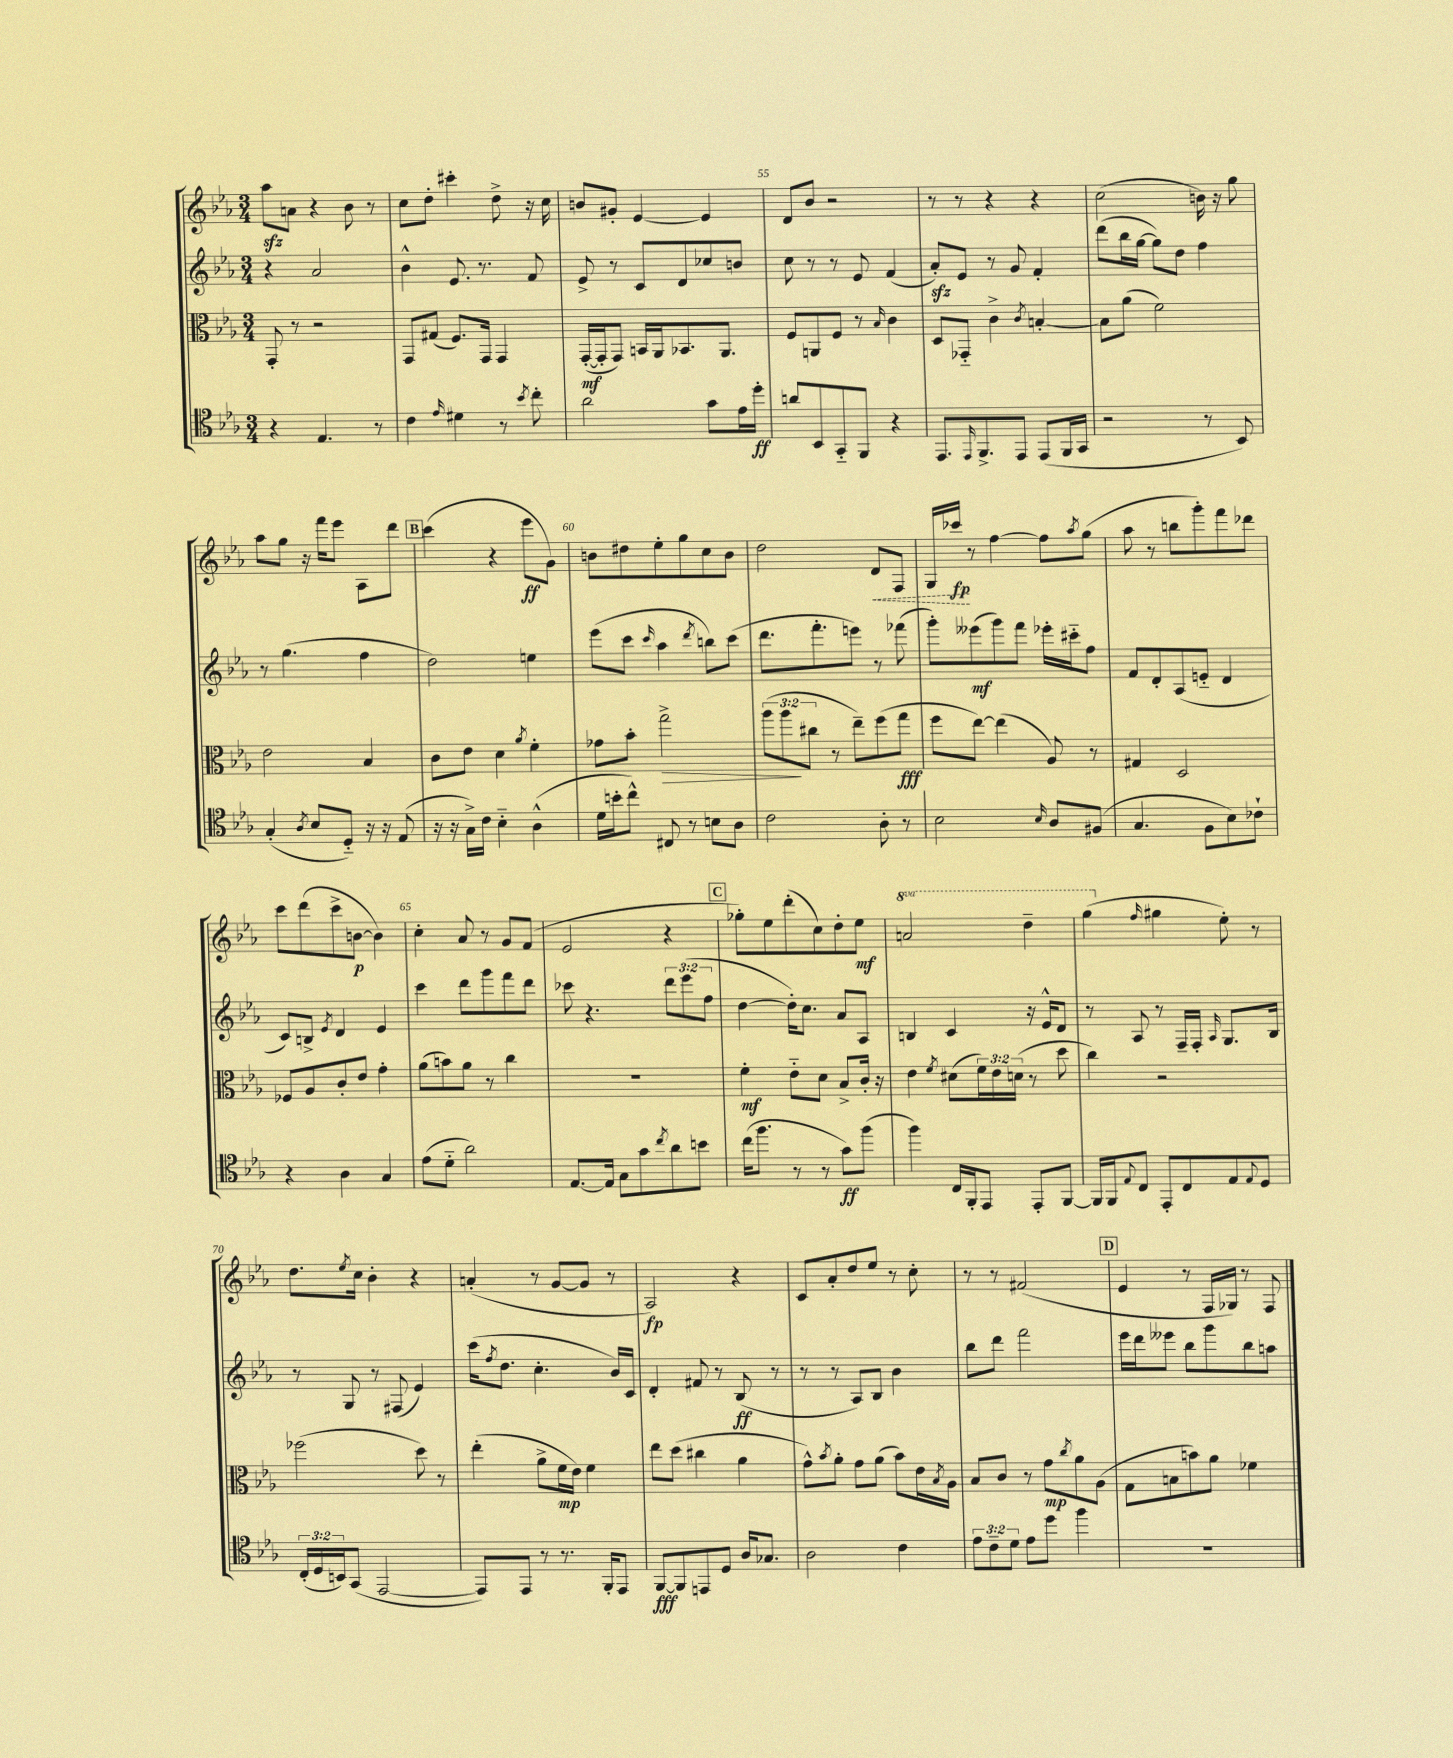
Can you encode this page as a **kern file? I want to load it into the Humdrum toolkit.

**kern	**kern	**kern	**kern
*staff4	*staff3	*staff2	*staff1
*clefC4	*clefC3	*clefG2	*clefG2
*k[b-e-a-]	*k[b-e-a-]	*k[b-e-a-]	*k[b-e-a-]
*M3/4	*M3/4	*M3/4	*M3/4
4r	8GG'/	4r	8aa-\L
.	8r	.	8a\J
4.E-/	2r	2a-/	4r
.	.	.	8b-\
8r	.	.	8r
=	=	=	=
4c\	8GG/L	4b-^^\	8cc\L
.	(8G#/J	.	8dd'\J
16qqe-/	.	.	.
4d#\	8.F/L)	8.e-/	4ccc#'\
.	16GG/Jk	8.r	.
8r	4GG/	.	8dd^\
8qb-/	.	.	.
8cc'\	.	8f/	16r
.	.	.	16cc\
=	=	=	=
2a-\	([16GG'/LL	8e-^/	8b/L
.	16GG'/]J	.	.
.	8GG/J)	8r	8g#'/J
.	16BB/LL	8c/L	[4e-/
.	16AA-/J	.	.
.	8.BB-/	8d/	.
8g\L	.	8cc-/	4e-/]
.	8.AA-/J	.	.
16e-\L	.	8b/J	.
16dd'\JJ	.	.	.
=	=	=	=
8a/L	8F/L	8cc\	8d/L
8BB-/	8AA/	8r	8b-/J
8GG'~/	8F/J	8r	2r
8FF/J	8r	8e-/	.
.	16qqB-/	.	.
4r	4c\	(4f/	.
=	=	=	=
8.EE-/L	8D/L	8a-'/L)	8r
.	8GG-'~/J	8e-/J	8r
16qqEE-/	.	.	.
8.FF^/	.	.	.
.	4c^\	8r	4r
8EE-/J	.	8g/	.
.	8qc/	.	.
(8EE-/L	[4B'/	4f'/	4r
16FF/L	.	.	.
16GG/JJ	.	.	.
=	=	=	=
2r	8B\]L	(8ddd\L	(2cc\
.	(8a-\J	16bb-\L	.
.	.	[16gg\JJ	.
.	2f\)	8gg\]L)	.
.	.	8dd\J	.
8r	.	4ff\	16b\)
.	.	.	16r
8BB-/)	.	.	8gg\
=	=	=	=
(4G'/	2e-\	8r	8aa-\L
.	.	(4.gg\	8gg\J
8qA-/	.	.	.
8B-/L	.	.	16r
.	.	.	16fff\LK
8D'~/J)	.	.	8eee-\J
16r	4B-/	4ff\	8A-\L
16r	.	.	.
(8E-/	.	.	8ddd\J
=	=	=	=
16r	8c\L	2dd\)	(4ccc\
16r	.	.	.
16G^\LL)	8e-\J	.	.
16c\JJ	.	.	.
4B-'~\	4d\	.	4r
.	8qa-/	.	.
(4A-^^\	4f'\	4ee\	8eee-\L
.	.	.	8g\J)
=	=	=	=
16d\LL	8g-\L	(8eee-\L	8b\L
16b'\J	.	.	.
8cc^^\J)	8b-'\J	8ccc\J	8dd#\
.	.	16qqccc/	.
8C#/	2gg^\	4aa-\	8ee-'\
8r	.	.	8gg\
.	.	8qddd/	.
8B\L	.	8bb\L)	8cc\
8A-\J	.	(8ccc\J	8b\J
=	=	=	=
2c\	(12aa-\L	8.ddd\L	2dd\
.	12aa-\	.	.
.	12cc#\J	.	.
.	.	8.fff'\	.
.	8r	.	.
.	8ee-~\L)	8eee\J)	.
8A-'\	(8ff\	8r	8d/L
8r	8gg\J	(8fff-\	8F/J
=	=	=	=
2B-\	8ff\L	8ggg'\L)	16G/LL
.	.	.	16ccc-/JJ
.	[8ee-\J)	(8eee--\	8r
.	(4ee-\]	8ggg\)	[4ff\
.	.	8fff\J	.
16qqB-/	.	.	.
8A-/L	8A-/)	16eee-'\LL	8ff\]L
.	.	16ccc#'~\J	.
.	.	.	8qaa-/
(8F#/J	8r	8ff\J	(8gg\J
=	=	=	=
4.G/	4G#/	8f/L	8aa-\
.	.	8d'/	8r
.	2D/	(8A-/	8bb\L
8F\L	.	8e'~/J	8ggg'\)
8B-\)	.	4d/	8fff\
8c-`\J	.	.	8ddd-\J
=	=	=	=
4r	8F-/L	8c/L)	8ccc\L
.	8A-/	8B^/J	(8ddd\
.	.	8qe-/	.
4A-\	8c'/	4d/	8ccc^\
.	8e-/J	.	[8b\J
4G/	4g'\	4e-/	4b\])
=	=	=	=
(8e-\L	(8a-\L	4ccc\	4cc'\
8d'~\J	8b\)	.	.
2a-\)	8a-\J	8ddd\L	8a-/
.	8r	8ggg\	8r
.	4cc\	8fff\	8g/L
.	.	8ddd\J	(8f/J
=	=	=	=
[8.E-/L	2.r	8ccc-\	2e-/
.	.	4.r	.
16E-/]Jk	.	.	.
8G\L	.	.	.
8g\	.	.	.
8qcc/	.	.	.
8a-\	.	12ddd\L	4r
.	.	(12eee-\	.
8b\J	.	.	.
.	.	12ff\J	.
=	=	=	=
(16cc\LK	4f'\	[4dd\	8gg-'\L)
8.ff\J	.	.	.
.	.	.	8ee-\
8r	8e-'~\L	16dd'\]LK)	(8ddd'\
.	.	8.cc\J	.
8r	8d\J	.	8cc\)
8g\L)	8B-^/L	8a-/L	8dd'\
(8ff\J	16c'/Jk	8A-/J	8ee-\J
.	16r	.	.
=	=	=	=
4ff\)	4e-\	4B/	2aa/
.	8qf/	.	.
16C/LL	(8d#\L	4c/	.
16FF'/J	.	.	.
8EE-/J	24f\L)	.	.
.	24e-\	.	.
.	(24d\JJ	.	.
8EE-'/L	8r	16r	4ddd~\
.	.	16e-^^/LK	.
[8FF/J	8dd\	8d/J	.
=	=	=	=
16FF/]LL	4cc\)	8r	(4ggg\
16FF/J	.	.	.
8qqE-/	.	.	.
8C/J	.	8A-/	.
.	.	.	16qqff/
8EE-'/L	2r	8r	4gg#\
8C/	.	16F~/LL	.
.	.	16F'/JJ	.
.	.	16qqA-/	.
8E-/	.	8.G/L	8ee-'\)
8qqE-/	.	.	.
8D/J	.	.	8r
.	.	16B-/Jk	.
=	=	=	=
(24C'/LL	(2ff-\	8r	8.dd\L
24D/	.	.	.
24BB/J)	.	.	.
(8GG/J	.	8G/	.
.	.	.	8qee-/
.	.	.	16cc\Jk
[2EE-/	.	8r	4b-'\
.	.	(8F#/	.
.	8dd\)	4e-/)	4r
.	8r	.	.
=	=	=	=
8EE-/]L)	(4ee-'\	(16ccc\LK	(4a'/
.	.	8qff/	.
.	.	8.dd\J	.
8EE-/J	.	.	.
8r	8a-^\L	4.cc'\	8r
8.r	16f\L	.	[8g/L
.	16e-\JJ)	.	.
.	4f\	.	8g/]J
16FF'/LK	.	.	.
8EE-/J	.	16b-/LL)	8r
.	.	16c/JJ	.
=	=	=	=
[8FF/L	8ee-\L	4d'/	2A-/)
8FF/]	(8dd\J	.	.
8EE/	4cc#\	8f#/	.
8D/J	.	8r	.
16A-/LK	4a-\	(8B-/	4r
8.G-/J	.	.	.
.	.	8r	.
=	=	=	=
2A-\	8g^^\L)	8r	8c/L
.	8qb-/	.	.
.	8a-'\J	8r	8a-'/
.	8g\L	8A-/L)	8dd/
.	(8a-\J	8B-/J	8ee-/J
4c\	8b-\L)	4b-\	8r
.	16e-\L	.	8cc'\
.	8qB-/	.	.
.	16A-\JJ	.	.
=	=	=	=
12e-\L	8B-/L	8bb-\L	8r
12c~\	.	.	.
.	8c/J	8ddd\J	8r
12d\J	.	.	.
8e-\L	8r	2fff\	(2f#/
8dd\J	8g\L	.	.
.	8qcc/	.	.
4ff\	8a-\	.	.
.	(8A-\J	.	.
=	=	=	=
2.r	8G\L	16eee-\LL	4e-/
.	.	16ddd\J	.
.	8B\	8eee--\J	.
.	8b\)	8bb-\L	8r
.	8a-\J	8ggg\	16F/LL
.	.	.	16G-/JJ)
.	4f-\	8bb-\	8r
.	.	8aa\J	8F/
==	==	==	==
*-	*-	*-	*-
